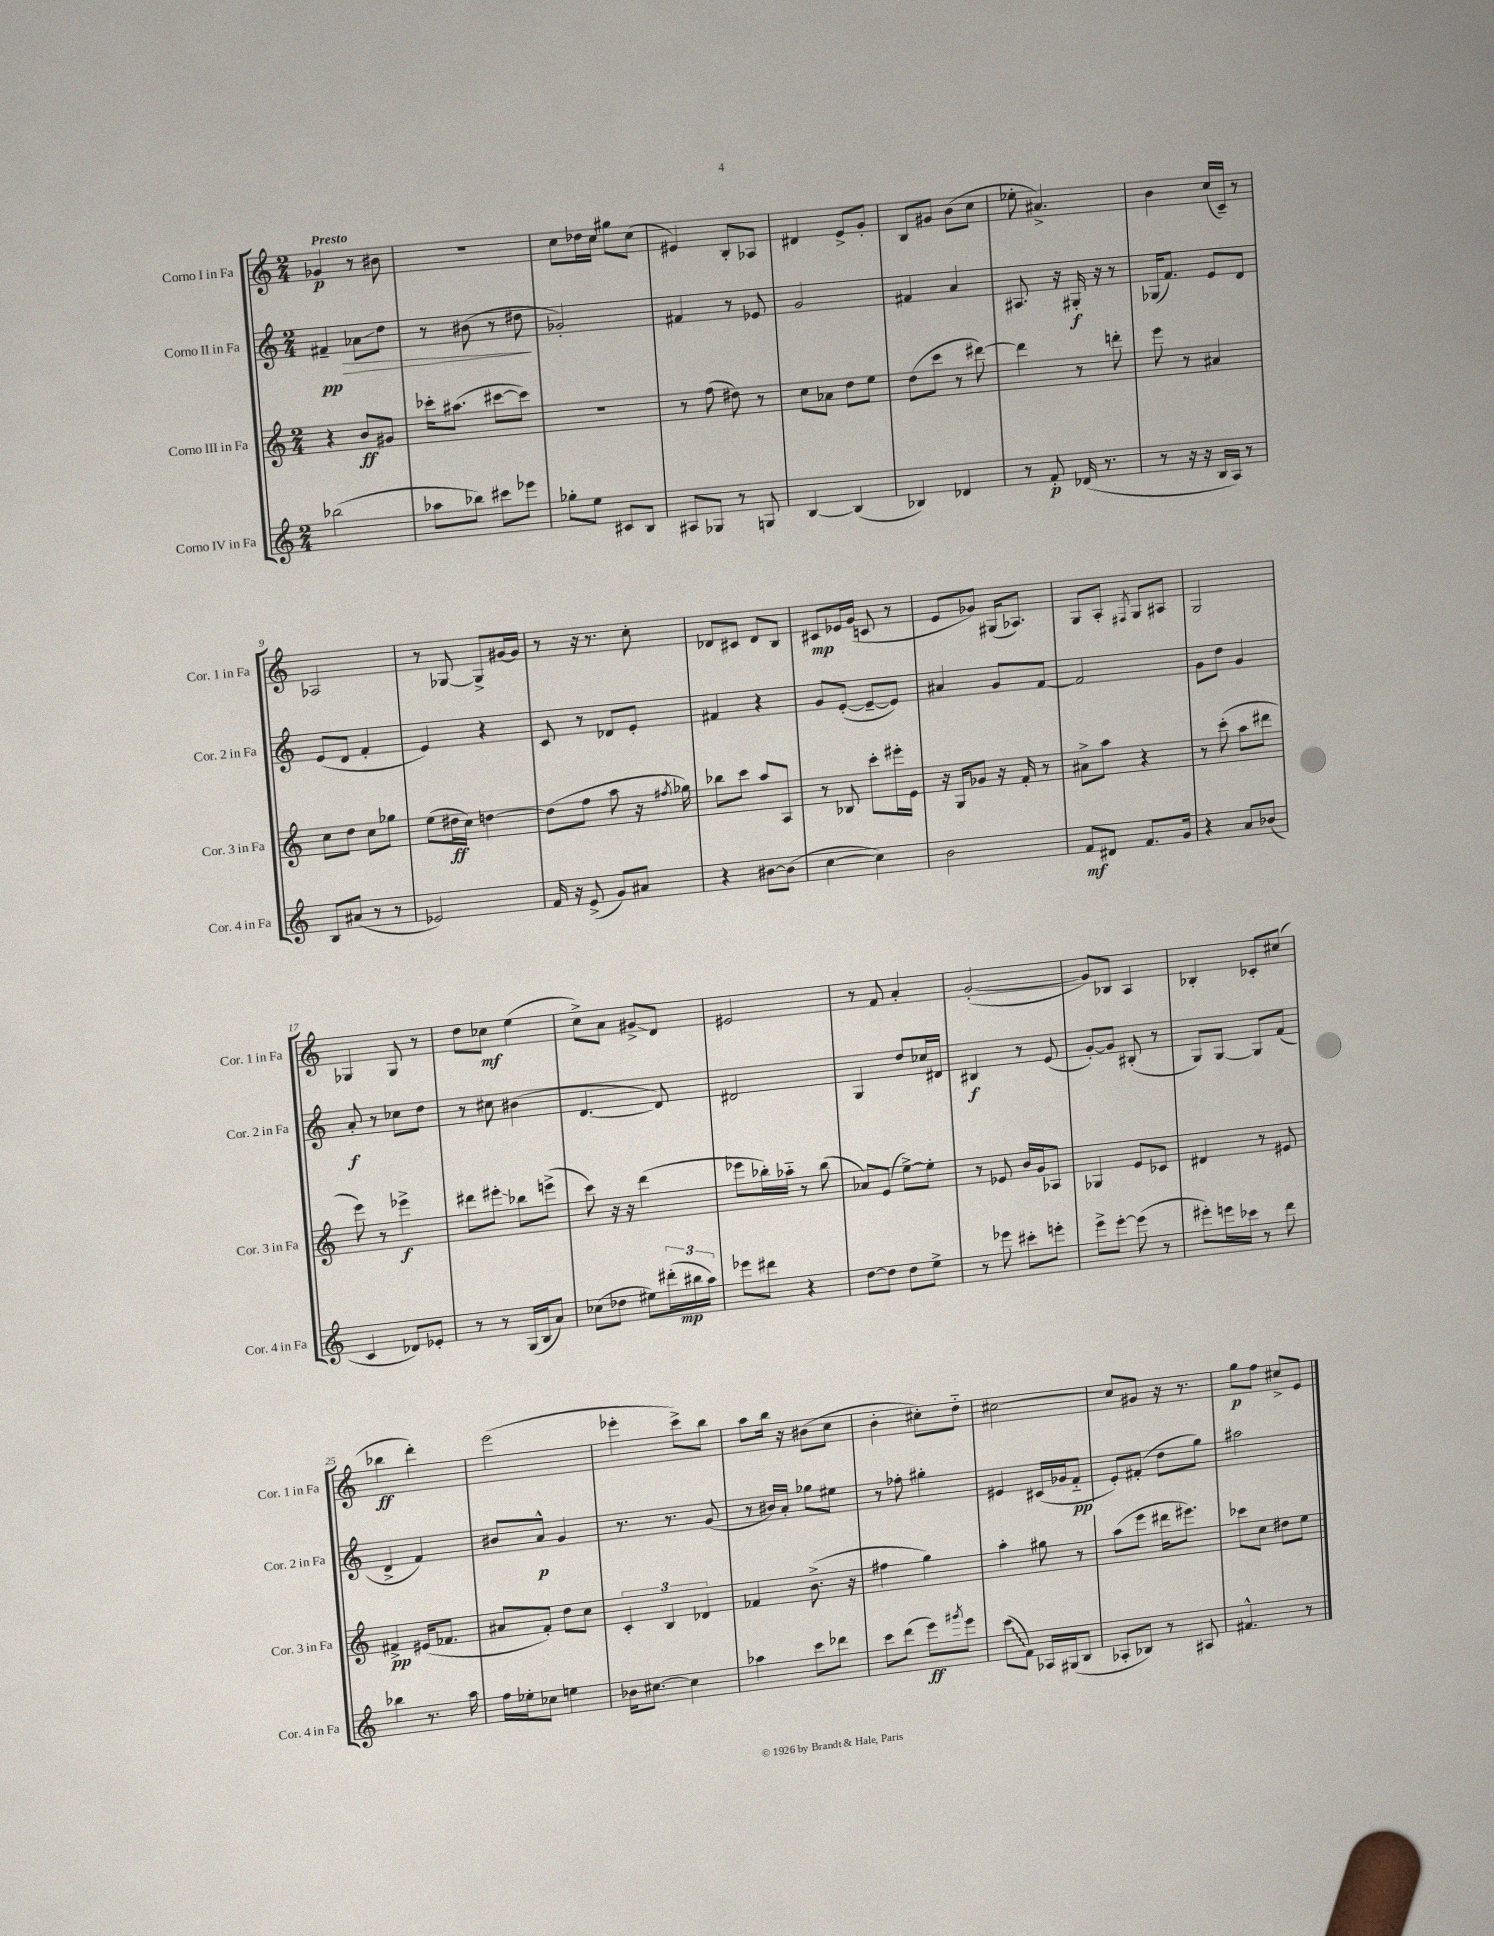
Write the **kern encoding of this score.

**kern	**kern	**kern	**kern
*staff4	*staff3	*staff2	*staff1
*clefG2	*clefG2	*clefG2	*clefG2
*k[]	*k[]	*k[]	*k[]
*M2/4	*M2/4	*M2/4	*M2/4
(2bb-\	4r	4f#~/	4g-/
.	8b/L	8a-\L	8r
.	8g#/J	8dd\J	8b#\
=	=	=	=
8aa-\L	16ccc-'\LK	8r	2r
.	(8.aa#\J	.	.
8bb-\J)	.	(8b#\	.
8ccc#\L	[8ccc#\L	8r	.
8eee-\J	8ccc#\]J)	8dd#\	.
=	=	=	=
8gg-'\L	2r	2g-'/)	8cc\L
8ee\J	.	.	16dd-\L
.	.	.	16cc\JJ
8c#/L	.	.	8gg#\L
8B/J	.	.	(8cc\J
=	=	=	=
8A#/L	8r	4f#/	4e#/)
8G-/J	(8ff\	.	.
8r	8dd#\)	8r	8B'/L
8G/	8r	8e-/	8A-/J
=	=	=	=
[4B/	8cc\L	2g/	4d#/
.	8a-\J	.	.
(4B/]	8dd\L	.	8e^/L
.	8ee\J	.	8g'/J
=	=	=	=
4B-/)	(8dd\L	4f#/	8B/L
.	8ccc\J	.	8g#/J
4d-/	8r	4a/	(8b\L
.	[8ddd#\)	.	8cc\J
=	=	=	=
8r	4ddd#\]	8.A#/	8ee-'\
8f'/	.	.	4.a#^/)
.	.	16r	.
(16d-/	8r	16G#'/	.
8.r	.	16r	.
.	8ddd'\	8r	.
=	=	=	=
8r	8eee\	(16G-/LK	4b\
.	.	8.f/J)	.
16r	8r	.	.
16r	.	.	.
16B/LL	4a#/	8e/L	(16cc/LL
16A/JJ)	.	.	16c~/JJ)
8r	.	8d/J	8r
=	=	=	=
8B/L	8cc\L	(8e/L	2A-/
(8a#/J	8dd\J	8d/J	.
8r	8cc\L	4f'/	.
8r	8gg-\J	.	.
=	=	=	=
2e-/)	(8ee\L	4e/)	8r
.	16dd#\L	.	[8G-/
.	16cc\JJ)	.	.
.	[4dd\	4r	8G-^/]L
.	.	.	[16g#/L
.	.	.	16g#/]JJ
=	=	=	=
16f/	(8dd\]L	8c/	8r
16r	.	.	.
(8e^/	8ff\J	8r	16r
.	.	.	8.r
8g/L)	8aa\	8d-/L	.
8a#/J	16r	8e'/J	8cc'\
.	8qff#/	.	.
.	16gg-\)	.	.
=	=	=	=
4r	8bb-\L	4f#/	8d-/L
.	8ccc\J	.	8c#/J
[8b#\L	8aa/L	4r	8d-/L
(8b#\]J	8A/J	.	8B/J
=	=	=	=
[4cc\	8r	8g/L	8c#/L
.	8B-/	([8e'/J	16e-/L
.	.	.	(16g/JJ
4cc\])	8ccc'\L	8e~/_L	8c/
.	16eee#'\L	8e/]J)	8r
.	16e\JJ	.	.
=	=	=	=
2b\	16r	4a#/	8e/L
.	16G/LK	.	.
.	8g-/J	.	8g-/J)
.	16r	8g/L	(16G#/LK
.	16f'/	.	8.A-/J)
.	8r	[8f/J	.
=	=	=	=
8f/L	8a#^\L	2f/]	8G/L
8d#/J	8aa\J	.	8A'/J
.	.	.	8qF#/
8.f/L	4r	.	8G/L
.	.	.	8A#/J
16g/Jk	.	.	.
=	=	=	=
4r	8r	8g\L	2G/
.	(8ccc'\	8dd\J	.
8a/L	8aa\L	4g/	.
(8b-/J	8ddd#\J	.	.
=	=	=	=
4c/	8eee\)	8a'/	4G-/
.	8r	8r	.
8d-/L)	4eee-^\	8cc-\L	8G-/
8e-'/J	.	8dd\J	8r
=	=	=	=
8r	8ddd#\L	8r	8dd\L
8r	8eee#'\J	8cc#\	8cc-\J
(16G/LL	8bb-\L	(4b#\	(4ee\
16B/J	.	.	.
8a/J)	(8eee^\J	.	.
=	=	=	=
(8cc-\L	8ccc\)	[4.d/	8cc^\L)
8dd-\J	16r	.	8a\J
.	16r	.	.
8ee#\L)	(4ddd\	.	8g#^/L
(24ddd#'\L	.	8d/])	8d/J
24bb#\	.	.	.
24aa\JJ)	.	.	.
=	=	=	=
8eee-\L	8eee-\L	2d#/	2e#/
8ddd#\J	16bb-'\L)	.	.
.	16aa-'~\JJ	.	.
4r	8r	.	.
.	(8bb-\	.	.
=	=	=	=
[8dd\L	8a-/L)	4G/	8r
8dd\]J	(8e/J	.	8f/
8dd\L	[8ee^\L)	8dd/L	4a'/
8ee^\J	8ee'\]J	16cc-/L	.
.	.	16d#/JJ	.
=	=	=	=
8r	8r	4B#/	([2g'/
8eee-\	8e-/	.	.
8ccc#'\L	16b/LL	8r	.
.	16g/J	.	.
8eee'\J	8A-/J	(8e/	.
=	=	=	=
8eee^\L	4G-/	[8g'/L)	8g/]L)
[8eee'\J	.	8g/]J	8B-/J
(8eee\]	8e/L	(8B#'/	4A/
8r	8c-/J	8r	.
=	=	=	=
8eee#'\L)	4d#/	8G/L)	4B-'/
16eee\L	.	[8G/J	.
16ccc-\JJ	.	.	.
8r	8r	8G/]L	8c-'/L
8ddd\	8e#/	(8f/J	(8cc#/J
=	=	=	=
4bb-\	4f#^/	4d^/	4bb-\
8.r	(16e#/LK	4f/)	4ddd'\)
.	8.f-/J	.	.
16aa\	.	.	.
=	=	=	=
16ff\LL	8a#/L	8b#/L	(2eee\
16ee-'\J	.	.	.
8cc-\J	8f'/J)	8a^^/J	.
4ee\	8dd\L	4g/	.
.	8cc\J	.	.
=	=	=	=
16b-\LK	6c'/	8.r	4eee-'\
[8.cc#\J	.	.	.
.	6B/	.	.
.	.	8.r	.
4cc#\]	.	.	8ccc^\L)
.	6d-/	.	.
.	.	(8g/	8bb\J
=	=	=	=
4aa-\	4f-/	8r	8aa\L
.	.	16b#/LL)	16bb\Jk
.	.	16a'/JJ	16r
8ccc\L	(8.b^\	8gg-\L	(8b#\L
8ddd-\J	.	8ee#\J	8cc\J
.	16r	.	.
=	=	=	=
8ccc\L	4ff#\	8r	4b'\
(8ddd\J	.	8ff-'\	.
8eee\L)	4gg\)	4gg#'\	8cc#'\L)
8qggg#/	.	.	.
8eee\J	.	.	8dd'~\J
=	=	=	=
(8ccc\L	4aa'\	4e#/	[2cc#\
8f\J)	.	.	.
16A-/LL	8gg#\	(16c#/LL	.
(16G#/J	.	16g-/J	.
8B/J	8r	8f'~/J	.
=	=	=	=
8A-'/L	(8aa\L	8e'/L)	8cc#/]L
8B-/J)	8eee\J	(8f#'/J	8g#/J
8r	16ddd#\LK	8dd\L	16r
.	8.eee#\J)	.	8.r
8A#/	.	8gg\J)	.
=	=	=	=
4.f#^^/	8ccc-\L	2aa#\	8gg\L
.	8cc\J	.	8ff\J
.	8dd#\L	.	8cc#^/L
8r	8ee\J	.	8e/J
==	==	==	==
*-	*-	*-	*-
